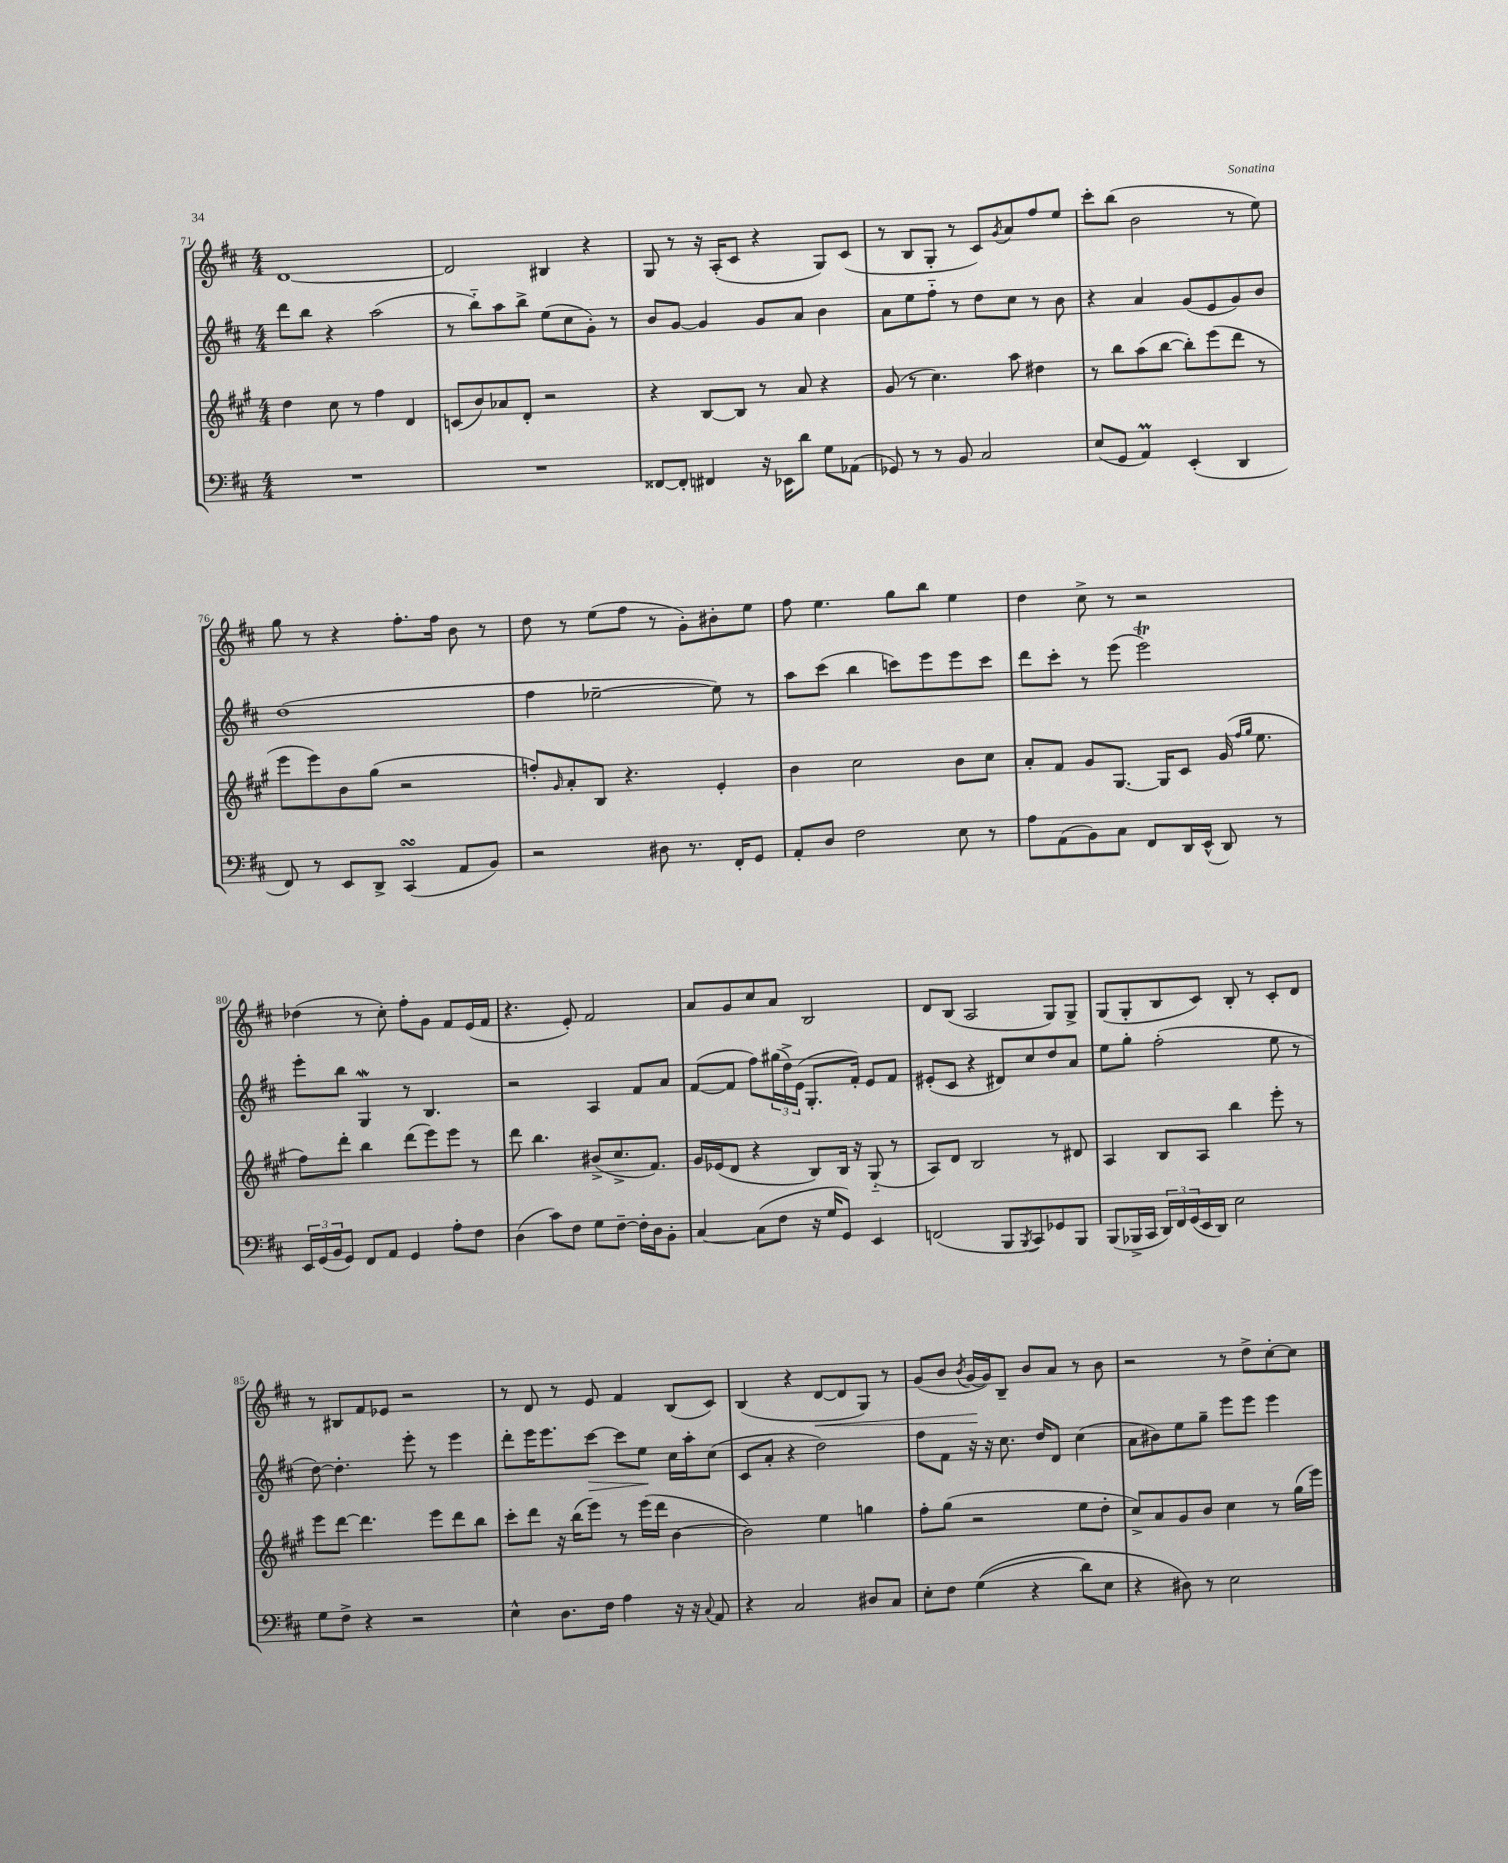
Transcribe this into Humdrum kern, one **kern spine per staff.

**kern	**kern	**kern	**kern
*staff4	*staff3	*staff2	*staff1
*clefF4	*clefG2	*clefG2	*clefG2
*k[f#c#]	*k[f#c#g#]	*k[f#c#]	*k[f#c#]
*M4/4	*M4/4	*M4/4	*M4/4
1r	4dd	8ddd	[1d
.	.	8bb	.
.	8cc#	4r	.
.	8r	.	.
.	4ff#	(2aa	.
.	4d	.	.
=	=	=	=
1r	(8c	8r	2d]
.	8b)	8bb'~)	.
.	8a-	8aa	.
.	8d'	8bb^	.
.	2r	(8ee	4B#
.	.	8cc#	.
.	.	8g')	4r
.	.	8r	.
=	=	=	=
[8FF##	4r	8b	8G
8FF##']	.	[8g	8r
4FF#	[8B	4g]	16r
.	.	.	(16A'
.	8B]	.	8c#
16r	8r	8g	4r
16EE-	.	.	.
8d	8a	8a	.
8G	4r	4b	8G)
(8AA-	.	.	(8c#
=	=	=	=
8GG-)	(8g#	8a	8r
8r	8r	8ee	8B
8r	4.cc#)	8ff#'~	8G'
8BB	.	8r	8r
2C#	.	8dd	8c#)
.	.	.	8qg
.	8aa	8cc#	8a
.	4dd#	8r	8ff#
.	.	8b	8ee
=	=	=	=
(8E	8r	4r	8ccc#'
8GG	8bb	.	(8bb
4AA)	(8aa	4a	2b
.	[8bb	.	.
(4EE'	8bb'])	(8g	.
.	(8eee	8e	.
4DD	8ddd	8g)	8r
.	8r	8b	8ee)
=	=	=	=
8FF#)	8eee	(1dd	8gg
8r	8eee)	.	8r
8EE	8b	.	4r
8DD^	(8gg#	.	.
(4CC#	2r	.	8.ff#'
.	.	.	16ff#
8AA	.	.	8b
8BB)	.	.	8r
=	=	=	=
2r	8ff')	4ff#	8dd
.	16qqg#	.	.
.	8a'	.	8r
.	8B	[2ee-~	(8ee
.	4.r	.	8ff#
8D#	.	.	8r
8.r	.	.	8g')
.	4e'	8ee-])	8b#'
16FF#'	.	.	.
8GG	.	8r	8ee
=	=	=	=
8AA'	4b	8aa	8ff#
8D	.	(8ccc#	4.ee
2F#	2cc#	4bb	.
.	.	8ccc)	8gg
.	.	8eee	8bb
8E	8b	8eee	4ee
8r	8cc#	8ccc	.
=	=	=	=
8A	8a'	8ddd	4dd
(8AA	8f#	8ccc#'	.
8BB)	8g#	8r	8cc#^
8C#	[8.G#	(8eee	8r
8FF#	.	2eee)	2r
.	16G#]	.	.
16DD	8c#	.	.
(16EE^^	.	.	.
8DD)	(16g#	.	.
.	16qqff#	.	.
.	16qqgg#	.	.
.	8.ee	.	.
8r	.	.	.
=	=	=	=
24EE	8ff#)	8eee'	(4dd-
(24GG	.	.	.
24BB	.	.	.
8GG)	8ddd'	8bb	.
8FF#	4bb	4G	8r
8AA	.	.	8cc#')
4GG	(8ddd	8r	8ff#'
.	8eee)	4.B	8g
8A'	8eee	.	8f#
8F#	8r	.	(16e
.	.	.	16f#
=	=	=	=
(4D	8ddd	2r	4.r
.	4.bb	.	.
8c#)	.	.	.
8F#	.	.	8e')
8G	(8b#^	4A	2f#
[8F#~	8.cc#^	.	.
16F#']	.	8f#	.
16D	8.f#)	.	.
8BB'	.	8a	.
=	=	=	=
[4C#	16g#	([8f#	8a
.	(16e-	.	.
.	8d	8f#]	8g
(8C#]	4r	8ff#)	8cc#
8F#	.	(24gg#	8a
.	.	24dd^)	.
.	.	(24e	.
16r	8B)	8.G'	2B
16G	.	.	.
8GG)	16B	.	.
.	16r	16f#')	.
4EE	(8G#'~	8e	.
.	8r	8f#	.
=	=	=	=
(2FF	8A)	(8e#'	8d
.	8d	8c#	(8B
.	2B	4r	2A
8BBB	.	8d#)	.
8qBBB	.	.	.
8CC#)	.	8cc#	.
8GG-	8r	8dd	8G)
8BBB	8d#	8a	8G^
=	=	=	=
(8BBB	4A	8ee	(8G
16BBB-^	.	8gg'	8G'
16CC#	.	.	.
24DD)	8B	(2ff#'	8B
24FF#	.	.	.
(24GG	.	.	.
16EE	8A	.	8c#)
16DD)	.	.	.
2E	4bb	.	8B'
.	.	.	8r
.	8eee'	8ee	8c#'
.	8r	8r	8d
=	=	=	=
8G	8eee	[8dd)	8r
8F#^	[8ddd	4.dd']	8B#
4r	4.ddd]	.	8f#
.	.	.	8e-
2r	.	8eee'	2r
.	8eee	8r	.
.	8ddd	4eee	.
.	8bb	.	.
=	=	=	=
4E^^	8ccc#'	8ddd'	8r
.	8ddd	16eee	8d
.	.	8.eee	.
8.D	16r	.	8r
.	(16bb	.	.
.	8eee)	[8ccc#	8e
16F#	.	.	.
4A	8r	8ccc#]	4f#
.	(16eee	8ee	.
.	16ddd	.	.
16r	[4b	16cc#	(8B
16r	.	16aa'	.
8qqC#	.	.	.
8AA	.	(8cc#	8c#)
=	=	=	=
4r	2b])	8c#	(4B
.	.	8a'	.
2C#	.	4r	4r
.	4ee	2dd)	[8d
.	.	.	8d]
8D#	4gg	.	8G)
8C#	.	.	8r
=	=	=	=
8E'	8ff#'	8ff#	(8g
8F#	(8gg#	8f#	8b
.	.	.	8qb
&((4G	2r	16r	[16g
.	.	16r	16g])
.	.	8.cc#	8B~
4r	.	.	8b
.	.	16dd	.
.	.	8d	8a
8d)	8ee	(4cc#	8r
8E	8dd'	.	8b
=	=	=	=
4r	8cc#^)	8a	2r
.	8a	8b#)	.
8D#&)	8g#	8ee	.
8r	8b	8gg~	.
2E	4cc#	8eee	8r
.	.	8eee	8dd^
.	8r	4eee	[8cc#'
.	(16gg#	.	8cc#]
.	16eee)	.	.
==	==	==	==
*-	*-	*-	*-
